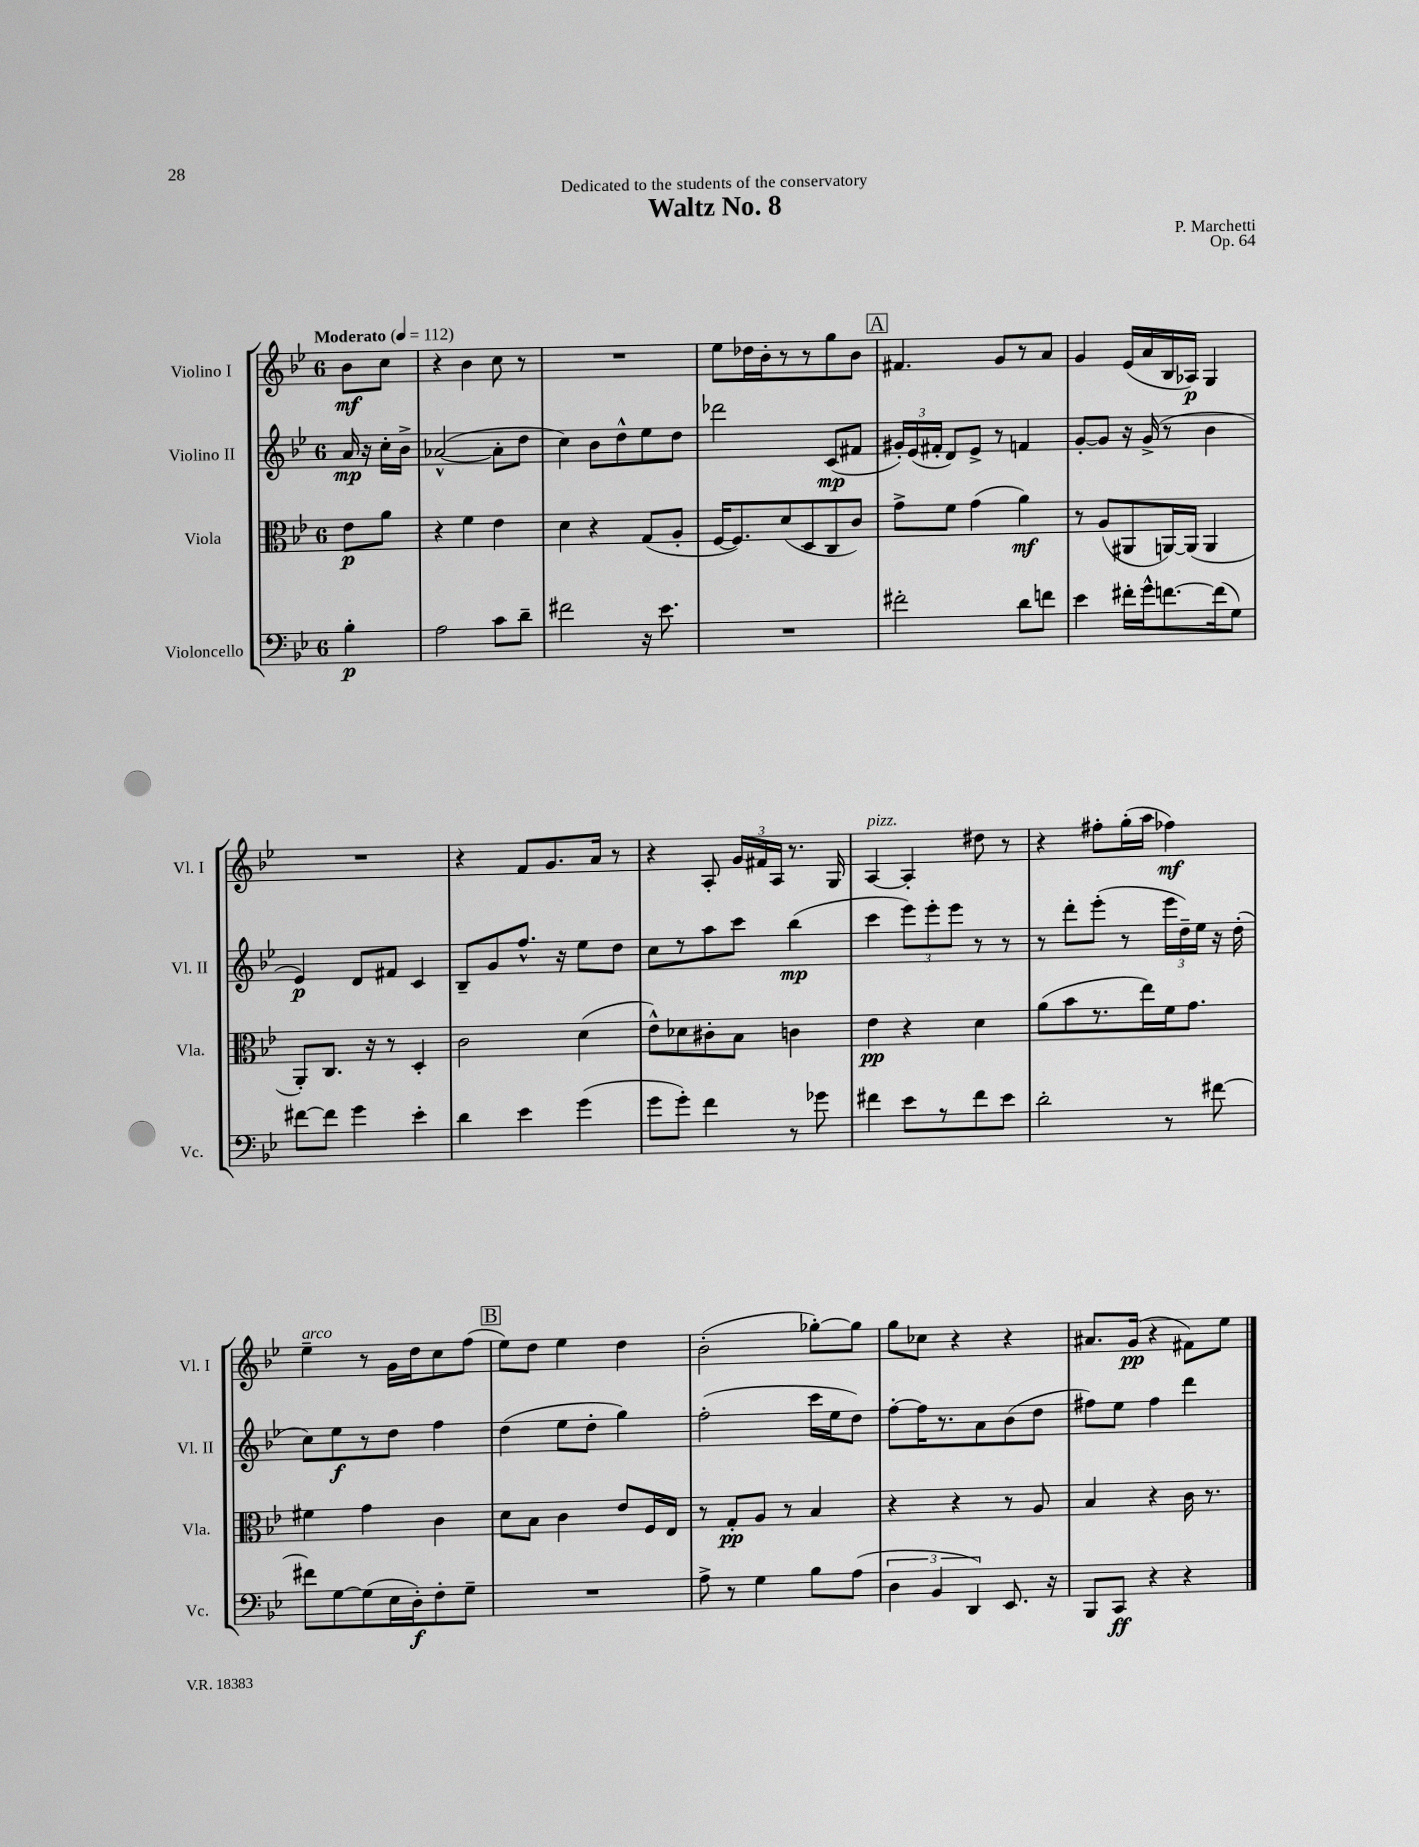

**kern	**dynam	**kern	**dynam	**kern	**dynam	**kern	**dynam
*part4	*part4	*part3	*part3	*part2	*part2	*part1	*part1
*staff4	*staff4	*staff3	*staff3	*staff2	*staff2	*staff1	*staff1
*I"Violoncello	*	*I"Viola	*	*I"Violino II	*	*I"Violino I	*
*I'Vc.	*	*I'Vla.	*	*I'Vl. II	*	*I'Vl. I	*
*clefF4	*	*clefC3	*	*clefG2	*	*clefG2	*
*k[b-e-]	*	*k[b-e-]	*	*k[b-e-]	*	*k[b-e-]	*
*M6/8	*	*M6/8	*	*M6/8	*	*M6/8	*
*MM112	*	*MM112	*	*MM112	*	*MM112	*
=	=	=	=	=	=	=	=
!	!	!	!	!	!	!LO:TX:a:B:t=Moderato	!
4B-'\	p	8e-\L	p	16a/	mp	8b-\L	mf
.	.	.	.	16r	.	.	.
.	.	8a\J	.	16cc'\LL	.	8cc\J	.
.	.	.	.	16b-^\JJ	.	.	.
=1	=1	=1	=1	=1	=1	=1	=1
2A\	.	4r	.	([2a-X^^/	.	4r	.
.	.	4f\	.	.	.	4b-\	.
8c\L	.	4e-\	.	8a-'\L]	.	8cc\	.
8d~\J	.	.	.	8dd\J	.	8r	.
=2	=2	=2	=2	=2	=2	=2	=2
2f#X\	.	4d\	.	4cc\)	.	2.r	.
.	.	4r	.	8b-\L	.	.	.
.	.	.	.	8dd^^\	.	.	.
16r	.	(8G/L	.	8ee-\	.	.	.
8.e-\	.	.	.	.	.	.	.
.	.	8A'/J	.	8dd\J	.	.	.
=3	=3	=3	=3	=3	=3	=3	=3
2.r	.	[16F/KL	.	2ddd-X\	.	8ee-\L	.
.	.	8.F/])	.	.	.	.	.
.	.	.	.	.	.	16dd-X\L	.
.	.	.	.	.	.	16b-'\J	.
.	.	(8d/	.	.	.	8r	.
.	.	8D/	.	.	.	8r	.
.	.	8C/	.	(8c/L	mp	8gg\	.
.	.	8c/J)	.	8f#X/J	.	8b-\J	.
!!LO:REH:place=s1:t=A
=4	=4	=4	=4	=4	=4	=4	=4
2f#X'\	.	8g^\L	.	24g#X'/LL)	.	4.f#X/	.
.	.	.	.	(24e-/	.	.	.
.	.	.	.	24f#X'/JJ	.	.	.
.	.	8f\J	.	8d/L)	.	.	.
.	.	(4g\	.	8e-^/J	.	.	.
.	.	.	.	8r	.	8g/L	.
8d\L	.	4a\)	mf	4fn/	.	8r	.
8fn\J	.	.	.	.	.	8a/J	.
=5	=5	=5	=5	=5	=5	=5	=5
4e-\	.	8r	.	[8g'/L	.	4g/	.
.	.	(8A/L	.	8g/J]	.	.	.
16f#X'\LL	.	8AA#X/	.	16r	.	(16e-/LL	.
16g^^\J	.	.	.	(16g^/	.	16a/	.
[8.fn\	.	[16AAn/L)	.	8r	.	16B-/	.
.	.	(16AA/JJ]	.	.	.	16A-X/JJ)	p
.	.	4AA/	.	4b-\	.	4G/	.
(16f\k]	.	.	.	.	.	.	.
8G\J)	.	.	.	.	.	.	.
!!LO:LB:g=z
=6	=6	=6	=6	=6	=6	=6	=6
[8f#X\L	.	8AA'/L)	.	4e-/)	p	2.r	.
8f#\J]	.	8.C/J	.	.	.	.	.
4g\	.	.	.	8d/L	.	.	.
.	.	16r	.	.	.	.	.
.	.	8r	.	8f#X/J	.	.	.
4e-'\	.	4D'/	.	4c/	.	.	.
=7	=7	=7	=7	=7	=7	=7	=7
4d\	.	2c\	.	8B-~/L	.	4r	.
.	.	.	.	8g/	.	.	.
4e-\	.	.	.	8.ff^^/J	.	8f/L	.
.	.	.	.	.	.	8.g/	.
.	.	.	.	16r	.	.	.
(4g\	.	(4d\	.	8ee-\L	.	.	.
.	.	.	.	.	.	16a/Jk	.
.	.	.	.	8dd\J	.	8r	.
=8	=8	=8	=8	=8	=8	=8	=8
8g\L	.	8e-^^\L)	.	8cc\L	.	4r	.
8g'\J)	.	8d-X\	.	8r	.	.	.
4f\	.	8c#X'\	.	8aa\	.	8A'/	.
.	.	8B-\J	.	8ccc\J	.	24g/LL	.
.	.	.	.	.	.	24f#X/	.
.	.	.	.	.	.	24A/JJ	.
8r	.	4cn\	.	(4bb-\	mp	8.r	.
8g-X\	.	.	.	.	.	.	.
.	.	.	.	.	.	16G/	.
=9	=9	=9	=9	=9	=9	=9	=9
!	!	!	!	!	!	!LO:TX:a:i:t=pizz.	!
4f#X\	.	4e-\	pp	4ccc\	.	[4A/	.
8e-\L	.	4r	.	12eee-\L)	.	4A'/]	.
.	.	.	.	12eee-'\	.	.	.
8r	.	.	.	.	.	.	.
.	.	.	.	12eee-\J	.	.	.
8f#\	.	4d\	.	8r	.	8dd#X\	.
8e-\J	.	.	.	8r	.	8r	.
=10	=10	=10	=10	=10	=10	=10	=10
2d'\	.	(8a\L	.	8r	.	4r	.
.	.	8b-\	.	8ddd'\L	.	.	.
.	.	8.r	.	(8eee-'\J	.	8ff#X'\L	.
.	.	.	.	8r	.	(16gg'\L	.
.	.	16ee-\L)	.	.	.	16aa\JJ	.
8r	.	16f\J	.	24eee-\LL	.	4ff-X\)	mf
.	.	.	.	24dd~\)	.	.	.
.	.	8.g\J	.	.	.	.	.
.	.	.	.	24ee-\JJ	.	.	.
[8f#X\	.	.	.	16r	.	.	.
.	.	.	.	(16dd'\	.	.	.
!!LO:LB:g=z
=11	=11	=11	=11	=11	=11	=11	=11
!	!	!	!	!	!	!LO:TX:a:i:t=arco	!
8f#X\L]	.	4f#X\	.	8cc\L)	.	4ee-~\	.
[8G\	.	.	.	8ee-\	f	.	.
(8G\]	.	4g\	.	8r	.	8r	.
16E-\L	.	.	.	8dd\J	.	16g\LL	.
16D'\J)	f	.	.	.	.	16dd\J	.
8F'\	.	4c\	.	4ff\	.	8cc\	.
8G~\J	.	.	.	.	.	(8ff\J	.
!!LO:REH:place=s1:t=B
=12	=12	=12	=12	=12	=12	=12	=12
2.r	.	8d\L	.	(4dd\	.	8ee-\L)	.
.	.	8B-\J	.	.	.	8dd\J	.
.	.	4c\	.	8ee-\L	.	4ee-\	.
.	.	.	.	8dd'\J	.	.	.
.	.	8e-/L	.	4gg\)	.	4dd\	.
.	.	16F/L	.	.	.	.	.
.	.	16E-/JJ	.	.	.	.	.
=13	=13	=13	=13	=13	=13	=13	=13
8A^\	.	8r	.	(2ff'\	.	(2b-'\	.
8r	.	8G'/L	pp	.	.	.	.
4G\	.	8A/J	.	.	.	.	.
.	.	8r	.	.	.	.	.
8B-\L	.	4B-/	.	16ccc\LL	.	[8gg-X'\L)	.
.	.	.	.	16ee-\J	.	.	.
(8A\J	.	.	.	8dd\J)	.	8gg-\J]	.
=14	=14	=14	=14	=14	=14	=14	=14
6D\	.	4r	.	[8ff'\L	.	8gg\L	.
.	.	.	.	16ff\K]	.	8cc-X\J	.
6BB-/	.	.	.	.	.	.	.
.	.	.	.	8.r	.	.	.
.	.	4r	.	.	.	4r	.
6DD/)	.	.	.	.	.	.	.
.	.	.	.	8a\	.	.	.
8.EE-/	.	8r	.	(8b-\	.	4r	.
.	.	8A/	.	8dd\J	.	.	.
16r	.	.	.	.	.	.	.
=15	=15	=15	=15	=15	=15	=15	=15
8BBB-/L	.	4B-/	.	8ff#X\L)	.	8.a#X/L	.
8CC/J	ff	.	.	8ee-\J	.	.	.
.	.	.	.	.	.	(16g/Jk	pp
4r	.	4r	.	4ff#\	.	4r	.
4r	.	16c\	.	4ddd\	.	8f#X\L)	.
.	.	8.r	.	.	.	.	.
.	.	.	.	.	.	8ee-\J	.
==	==	==	==	==	==	==	==
*-	*-	*-	*-	*-	*-	*-	*-
